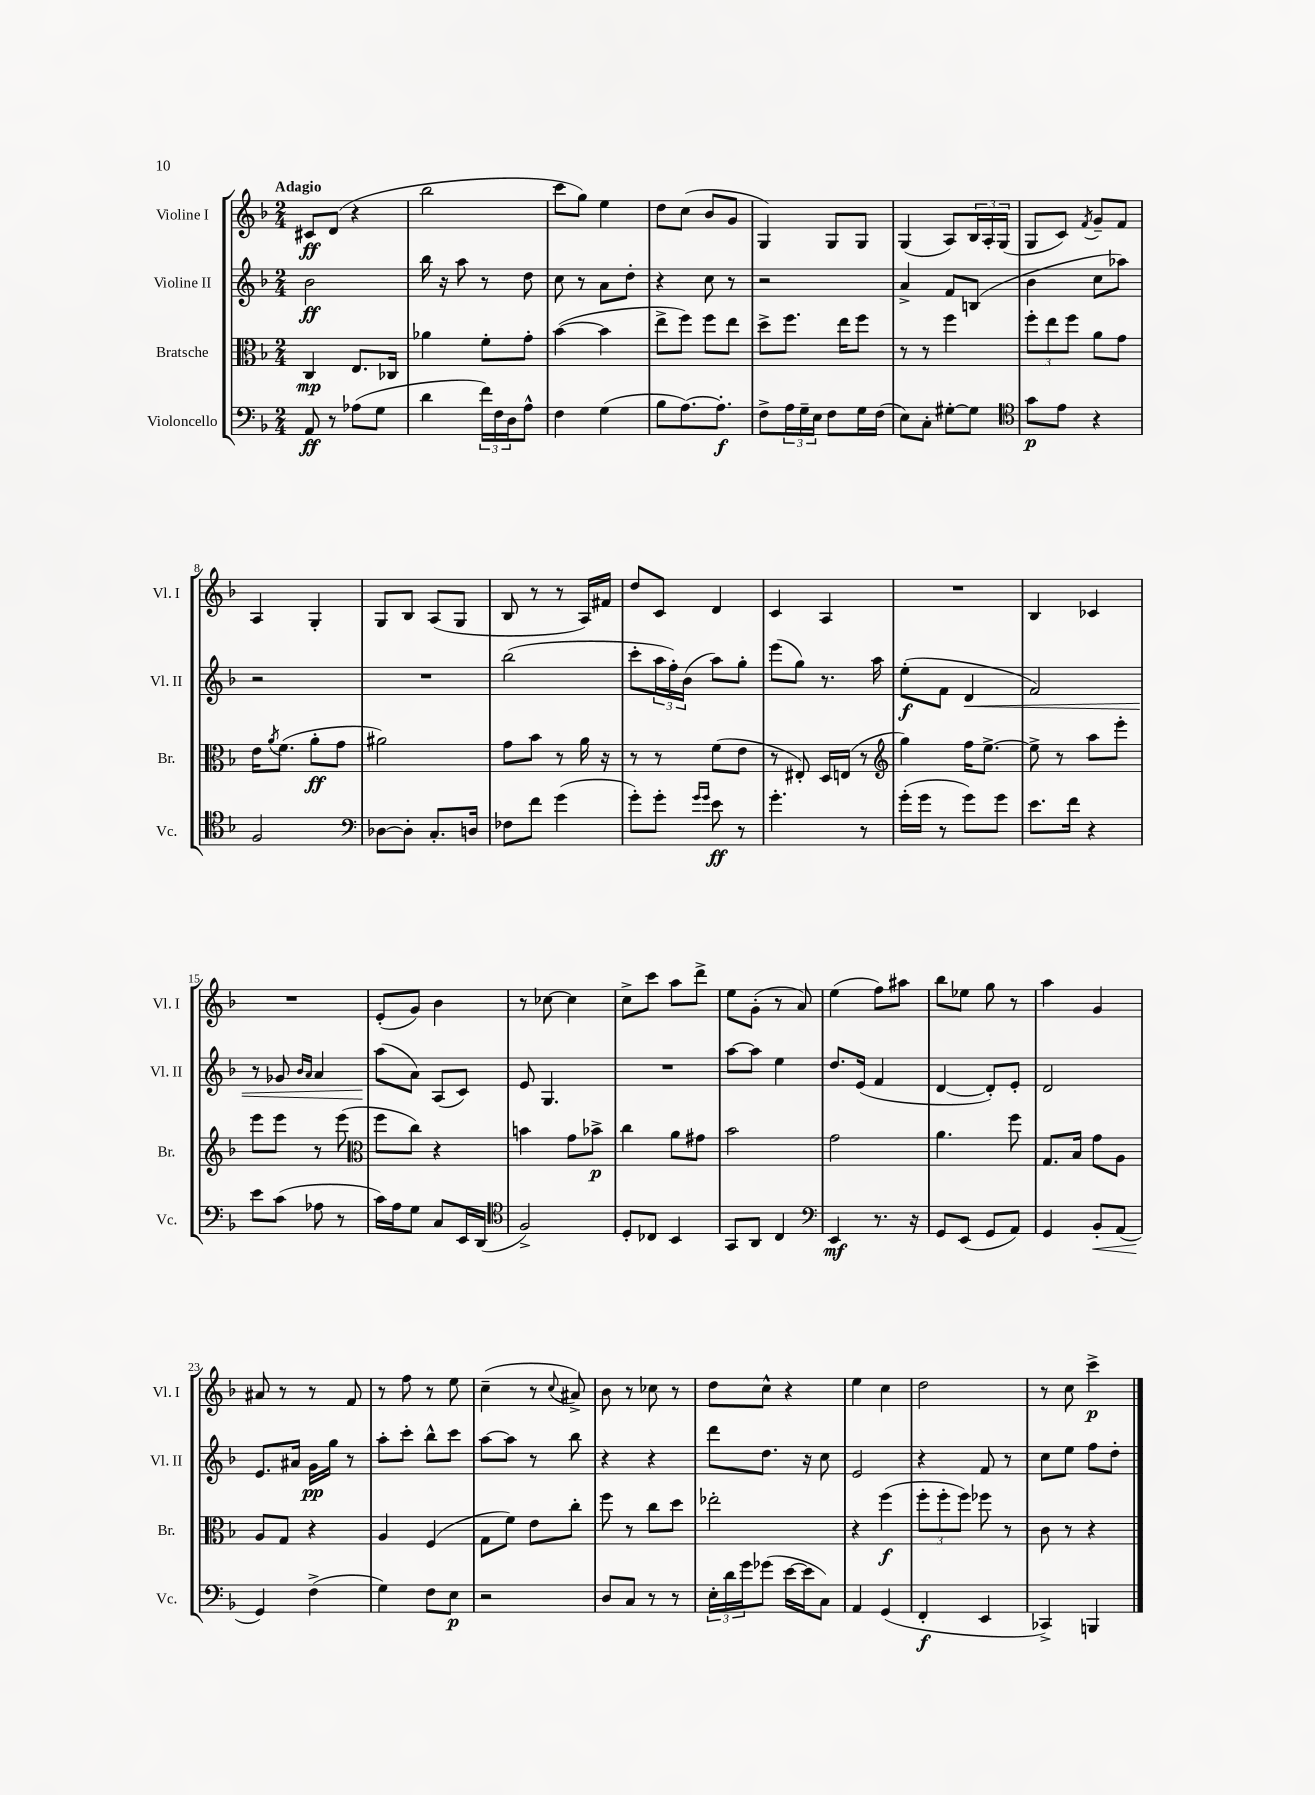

**kern	**kern	**kern	**kern
*staff4	*staff3	*staff2	*staff1
*clefF4	*clefC3	*clefG2	*clefG2
*k[b-]	*k[b-]	*k[b-]	*k[b-]
*M2/4	*M2/4	*M2/4	*M2/4
8AA	4C	2b-	8c#
8r	.	.	(8d
(8A-	8.E	.	4r
8G	.	.	.
.	16C-	.	.
=	=	=	=
4d	4a-	16bb-	2bb-
.	.	16r	.
.	.	8aa	.
24f)	8f'	8r	.
24F	.	.	.
24D	.	.	.
8A^^	8g'	8dd	.
=	=	=	=
4F	([4b-	8cc	8ccc
.	.	8r	8gg)
(4G	4b-]	8a	4ee
.	.	8dd'	.
=	=	=	=
8B-	8ee^	4r	8dd
[8.A)	8ff)	.	(8cc
.	8ff	8cc	8b-
8.A']	.	.	.
.	8ee	8r	8g
=	=	=	=
8F^	8dd^	2r	4G)
24A	8.ff	.	.
24G~	.	.	.
24E	.	.	.
8F	.	.	8G
.	16ee	.	.
16G	8ff	.	8G
(16F	.	.	.
=	=	=	=
8E)	8r	4a^	(4G
8C'	8r	.	.
[8G#'	4ff	8f	8A)
8G#]	.	(8B	24B-
.	.	.	24A'
.	.	.	(24G
=	=	=	=
*clefC4	*	*	*
8g	12ff'	4b-	8G
.	12ee	.	.
8e	.	.	8c)
.	12ff	.	.
.	.	.	8qf
4r	8a	8cc	8g~
.	8g	8aa-)	8f
=	=	=	=
2F	16e	2r	4A
.	8qa	.	.
.	(8.f	.	.
.	8a'	.	4G'
.	8g	.	.
=	=	=	=
*clefF4	*	*	*
[8D-	2a#)	2r	8G
8D-']	.	.	8B-
8.C'	.	.	(8A
.	.	.	8G
16D	.	.	.
=	=	=	=
8F-	8g	(2bb-	8B-
8f	8b-	.	8r
(4g	8r	.	8r
.	16a	.	16A)
.	16r	.	16f#
=	=	=	=
8g')	8r	8ccc'	8dd
8g'	8r	24aa	8c
.	.	24ff')	.
.	.	(24b-	.
16qqg	.	.	.
16qqg	.	.	.
8e	(8f	8aa)	4d
8r	8e	8gg'	.
=	=	=	=
4.g'	8r	(8eee	4c
.	8E#')	8gg)	.
.	16D	8.r	4A
.	(16E	.	.
8r	8r	.	.
.	.	16aa	.
=	=	=	=
*	*clefG2	*	*
(16g'	4gg)	(8ee'	2r
16g	.	.	.
8r	.	8f	.
8g)	16ff	4d	.
.	[8.ee^	.	.
8g	.	.	.
=	=	=	=
8.e	8ee^]	2f)	4B-
.	8r	.	.
16f	.	.	.
4r	8aa	.	4c-
.	8eee'	.	.
=	=	=	=
8e	8eee	8r	2r
(8c	8eee	8g-	.
.	.	16qqb-	.
.	.	16qqa	.
8A-	8r	4a	.
8r	(8eee	.	.
=	=	=	=
*	*clefC3	*	*
16c)	8ff	(8aa	(8e'
16A	.	.	.
8G	8cc)	8a)	8g)
8C	4r	(8A	4b-
16EE	.	8c)	.
(16DD	.	.	.
=	=	=	=
*clefC4	*	*	*
2F^)	4b	8e	8r
.	.	4.G	[8cc-
.	8g	.	4cc-]
.	8b-^	.	.
=	=	=	=
8D'	4cc	2r	8cc^
8C-	.	.	8ccc
4BB-	8a	.	8aa
.	8g#	.	8ddd^
=	=	=	=
8GG	2b-	[8aa	8ee
8AA	.	8aa]	(8g'
4C	.	4ee	8r
.	.	.	8a)
=	=	=	=
*clefF4	*	*	*
4EE	2g	8.dd	(4ee
.	.	(16e	.
8.r	.	4f	8ff)
.	.	.	8aa#
16r	.	.	.
=	=	=	=
8GG	4.a	[4d	8bb-
(8EE	.	.	8ee-
8GG	.	8d'])	8gg
8AA)	8ff	8e'	8r
=	=	=	=
4GG	8.G	2d	4aa
.	16B-	.	.
8BB-'	8g	.	4g
(8AA	8A	.	.
=	=	=	=
4GG)	8A	8.e	8a#
.	8G	.	8r
.	.	16a#	.
(4F^	4r	16g	8r
.	.	16gg	.
.	.	8r	8f
=	=	=	=
4G)	4A	8aa'	8r
.	.	8ccc'	8ff
8F	(4F	8bb-^^	8r
8E	.	8ccc	8ee
=	=	=	=
2r	8G	[8aa	(4cc~
.	8f)	8aa]	.
.	8e	8r	8r
.	.	.	8qqcc
.	8cc'	8bb-	8a#^)
=	=	=	=
8D	8ff	4r	8b-
8C	8r	.	8r
8r	8cc	4r	8cc-
8r	8dd	.	8r
=	=	=	=
24E'	2ee-'	8ddd	8dd
24d	.	.	.
24g	.	.	.
(8g-	.	8.dd	8cc^^
[16e	.	.	4r
16e]	.	16r	.
8C)	.	8cc	.
=	=	=	=
4AA	4r	2e	4ee
(4GG	(4ff	.	4cc
=	=	=	=
4FF'	12ff'	4r	2dd
.	12ff'	.	.
.	12ff)	.	.
4EE	8ff-	8f	.
.	8r	8r	.
=	=	=	=
4CC-^)	8c	8cc	8r
.	8r	8ee	8cc
4BBB	4r	8ff	4ccc^
.	.	8dd'	.
==	==	==	==
*-	*-	*-	*-
